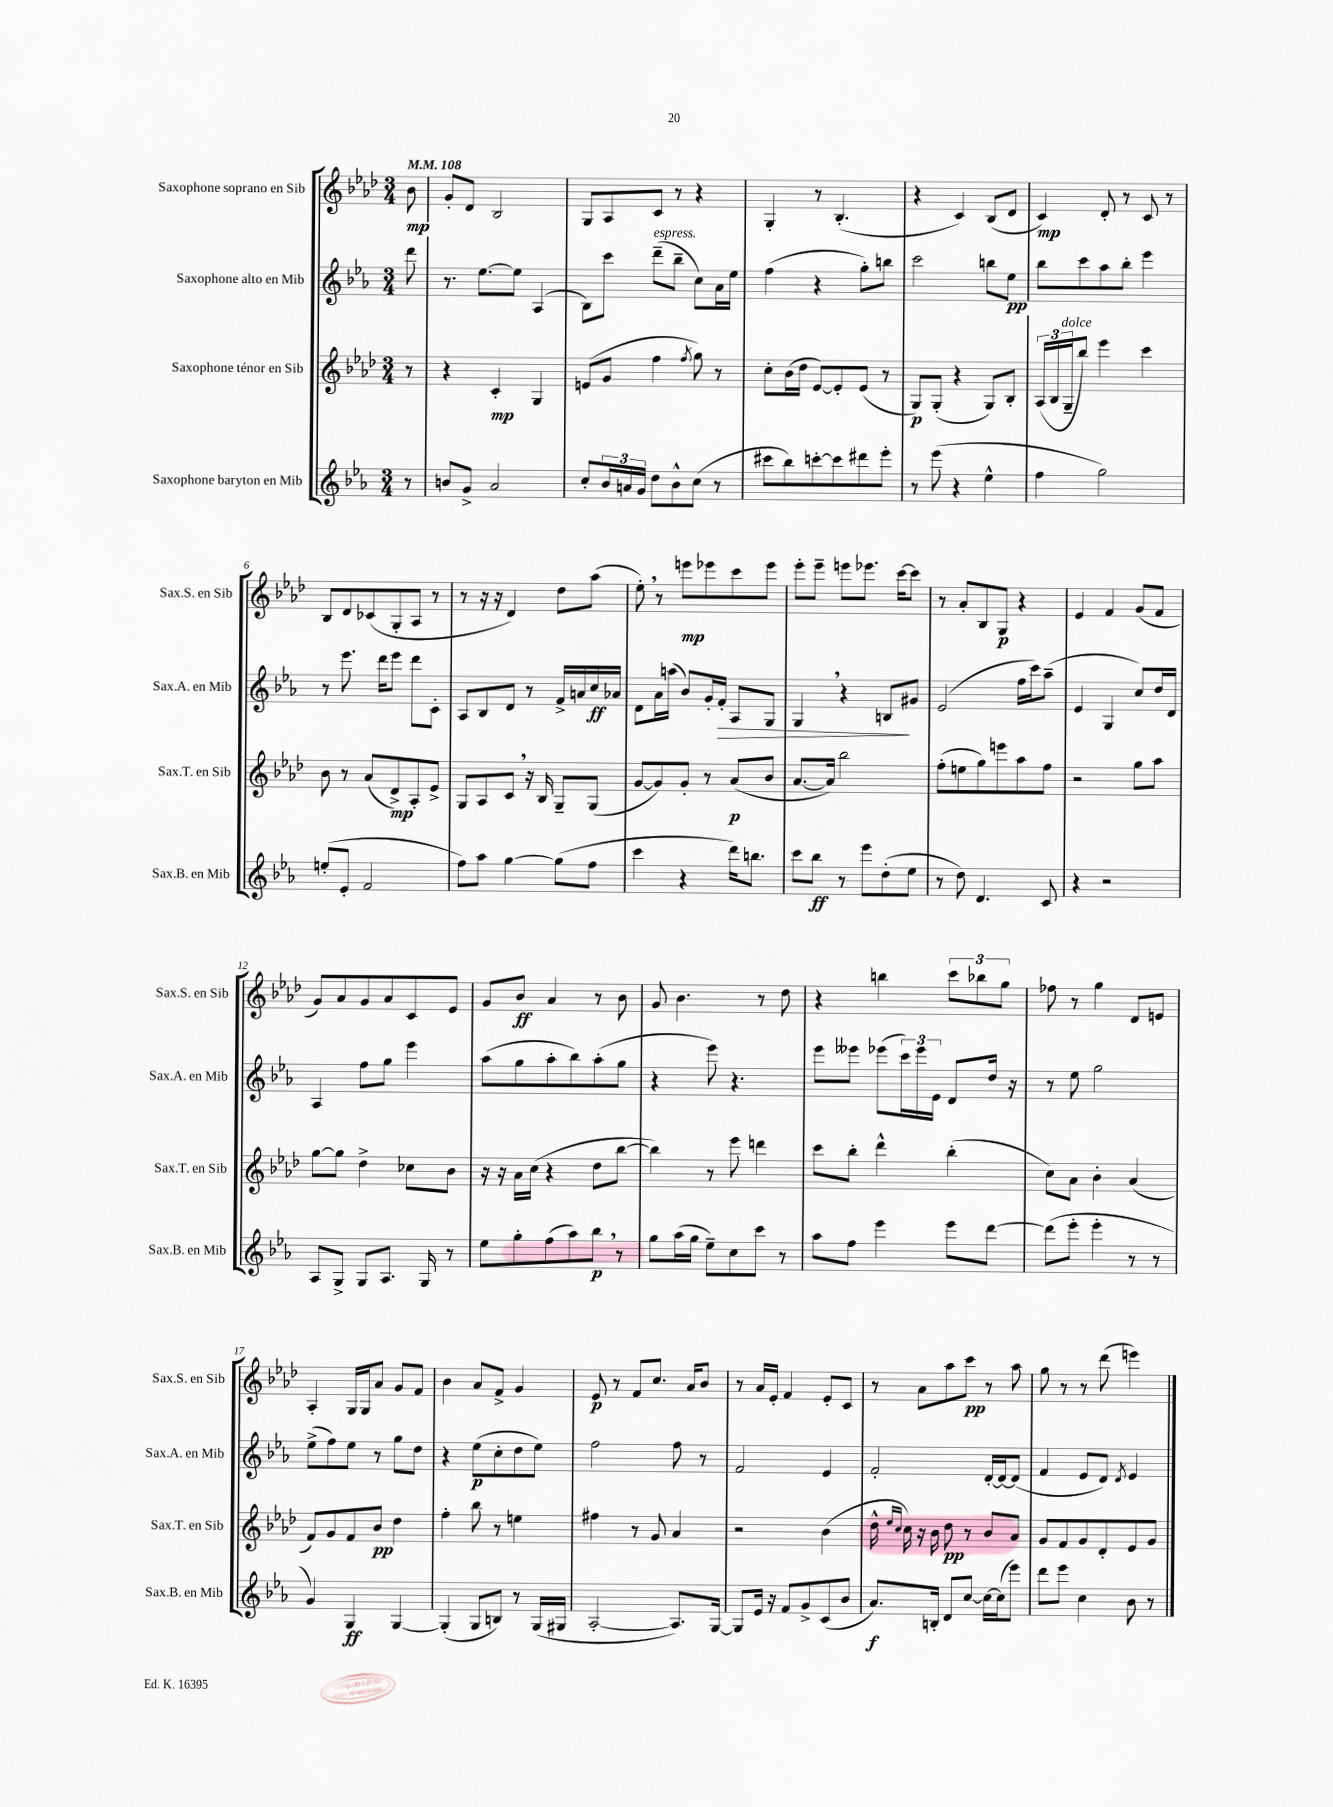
<<
\new StaffGroup <<
\new Staff = "s0" \with { instrumentName = "Saxophone soprano en Sib" shortInstrumentName = "Sax.S. en Sib" } {
    \clef treble \key aes \major \numericTimeSignature \time 3/4 \partial 8 \tempo 4 = 108
    bes'8\mp |
    g'8-. des'8 bes2 |
    g8 aes8 c'8 r8 r4 |
    g4-. r8 bes4.-.( |
    r4 c'4) bes8( des'8 |
    c'4\mp) des'8-. r8 c'8 r8 |
    bes8 des'8 ces'8( g8-. aes8 r8 |
    r8 r16 r16 des'4) des''8 aes''8( |
    ees''8-.) \breathe r8 e'''8\mp ees'''8 c'''8 ees'''8 |
    ees'''8-. ees'''8-- e'''8 ees'''8. c'''16~ c'''8 |
    r8 aes'8-. bes8 g8\p r4 |
    ees'4 f'4 g'8( f'8 |
    g'8) aes'8 g'8 aes'8 c'8 ees'8 |
    g'8 bes'8\ff aes'4 r8 bes'8 |
    g'8 bes'4. r8 des''8 |
    r4 b''4 \tuplet 3/2 { c'''8 bes''8 g''8 } |
    fes''8 r8 g''4 des'8 e'8 |
    aes4-. g16 g16 aes'8 g'8 f'8 |
    bes'4 aes'8 f'8-> g'4 |
    ees'8\p r8 f'8 c''8. aes'16 bes'8 |
    r8 aes'16 ees'16-. f'4 ees'8-. c'8 |
    r8 aes'8 aes''8 c'''8\pp r8 aes''8 |
    g''8 r8 r8 des'''8( e'''4) \bar "|." |
}
\new Staff = "s1" \with { instrumentName = "Saxophone alto en Mib" shortInstrumentName = "Sax.A. en Mib" } {
    \clef treble \key ees \major \numericTimeSignature \time 3/4 \partial 8
    d'''8 |
    r8. ees''8.~ ees''8 aes4( |
    bes8) c'''8 d'''8--^\markup { \italic "espress." }( bes''8-- c''8) aes'16 ees''16 |
    f''4( r4 g''8-.) b''8 |
    c'''2 b''8 ees''8\pp |
    bes''8 c'''8 aes''8 bes''8-. ees'''4 |
    r8 ees'''8. d'''16 ees'''8 d'''8 c'8-. |
    aes8 bes8 d'8 r8 f'16-> a'16 c''16\ff aes'16 |
    d'8 aes'16 a''16( bes'8) g'16-. f'16-.\> aes8 g8 |
    g4 \breathe r4 b8\! gis'8 |
    ees'2( f''16 c'''16) aes''8--( |
    ees'4 g4 c''8) d''16 d'16 |
    aes4 f''8 g''8 ees'''4 |
    aes''8( g''8 aes''8-. bes''8) aes''8-.( g''8 |
    r4 ees'''8) r4. |
    ees'''8 eeses'''8 ees'''8( \tuplet 3/2 { c'''16) ees'''16 ees'16 } d'8 d''16 r16 |
    r8 ees''8 g''2 |
    ees''8->( f''8) ees''8 r8 g''8 d''8 |
    r4 ees''8\p( c''8-. d''8 ees''8) |
    f''2 f''8 r8 |
    f'2 ees'4 |
    f'2-. d'16~-. d'16~ d'8( |
    f'4 ees'8 d'8) \acciaccatura { d'8 } ees'4 \bar "|." |
}
\new Staff = "s2" \with { instrumentName = "Saxophone ténor en Sib" shortInstrumentName = "Sax.T. en Sib" } {
    \clef treble \key aes \major \numericTimeSignature \time 3/4 \partial 8
    r8 |
    r4 c'4-.\mp g4 |
    e'8( g'8 f''4 \acciaccatura { f''8 } g''8) r8 |
    c''8-. bes'16( des''16 ees'8~) ees'8-. ees'8( r8 |
    g8\p) g8-.( r4 g8) bes8-. |
    \tuplet 3/2 { aes16( bes16 g16--^\markup { \italic "dolce" } } bes''8) ees'''4 c'''4 |
    bes'8 r8 aes'8( des'8->\mp) aes8-. ees'8-> |
    g8 aes8 c'8 \breathe r16 bes16 g8-- g8( |
    g'8~ g'8) g'8-. r8 aes'8\p( bes'8 |
    aes'8.~ aes'16) bes''2 |
    f''8-.( e''8 g''8) e'''8 aes''8 f''8 |
    r2 g''8 aes''8 |
    g''8~ g''8 des''4-> ces''8 bes'8 |
    r16 r16 aes'16 c''16( r4 des''8 bes''8~ |
    bes''4) r8 ees'''8 d'''4 |
    c'''8 bes''8-. des'''4-^ bes''4-.( |
    c''8) aes'8 bes'4-. aes'4( |
    f'8) g'8 f'8 bes'8\pp des''4 |
    f''4-. bes''8 r8 e''4 |
    fis''4 r8 g'8 aes'4 |
    r2 bes'4( |
    des''16-^ \grace { ees''16 c''16 } c''16) r16 bes'16 des''8\pp r8 bes'8 aes'8 |
    g'8 f'8 g'8 des'8-. ees'8 g'8 \bar "|." |
}
\new Staff = "s3" \with { instrumentName = "Saxophone baryton en Mib" shortInstrumentName = "Sax.B. en Mib" } {
    \clef treble \key ees \major \numericTimeSignature \time 3/4 \partial 8
    r8 |
    b'8 g'8-> aes'2 |
    c''8-. \tuplet 3/2 { bes'16 a'16 g'16 } d''8 bes'8-^ c''8( r8 |
    cis'''8 bes''8) c'''8~-. c'''8 dis'''8 ees'''8-. |
    r8 ees'''8( r4 ees''4-^ |
    f''4 g''2) |
    e''8-.( ees'8-. f'2 |
    f''8) aes''8 g''4~ g''8( f''8 |
    c'''4 r4 d'''16) b''8. |
    c'''8 bes''8\ff r8 ees'''8 d''8-.( ees''8 |
    r8 d''8) d'4. c'8 |
    r4 r2 |
    aes8 g8-> g8 aes8. g16 r8 |
    ees''8 g''8-. f''8( aes''8) bes''8\p \breathe r8 |
    g''8 aes''16( g''16 ees''8--) c''8 c'''8 r8 |
    aes''8 f''8 ees'''4 ees'''8 d'''8~ |
    d'''8( ees'''8-. ees'''4-. r8 r8 |
    g'4) g4\ff g4~ |
    g4-.( g8 b8) r8 g16( gis16 |
    aes2~-. aes8.) g16~ |
    g8 ees'16 r16 f'8 g'8-> c'8( bes'8 |
    aes'8.\f) b16-. d'8 c''8~ c''16~ c''16( ees'''8) |
    d'''8 ees'''8 c''4 bes'8 r8 \bar "|." |
}
>>
>>
